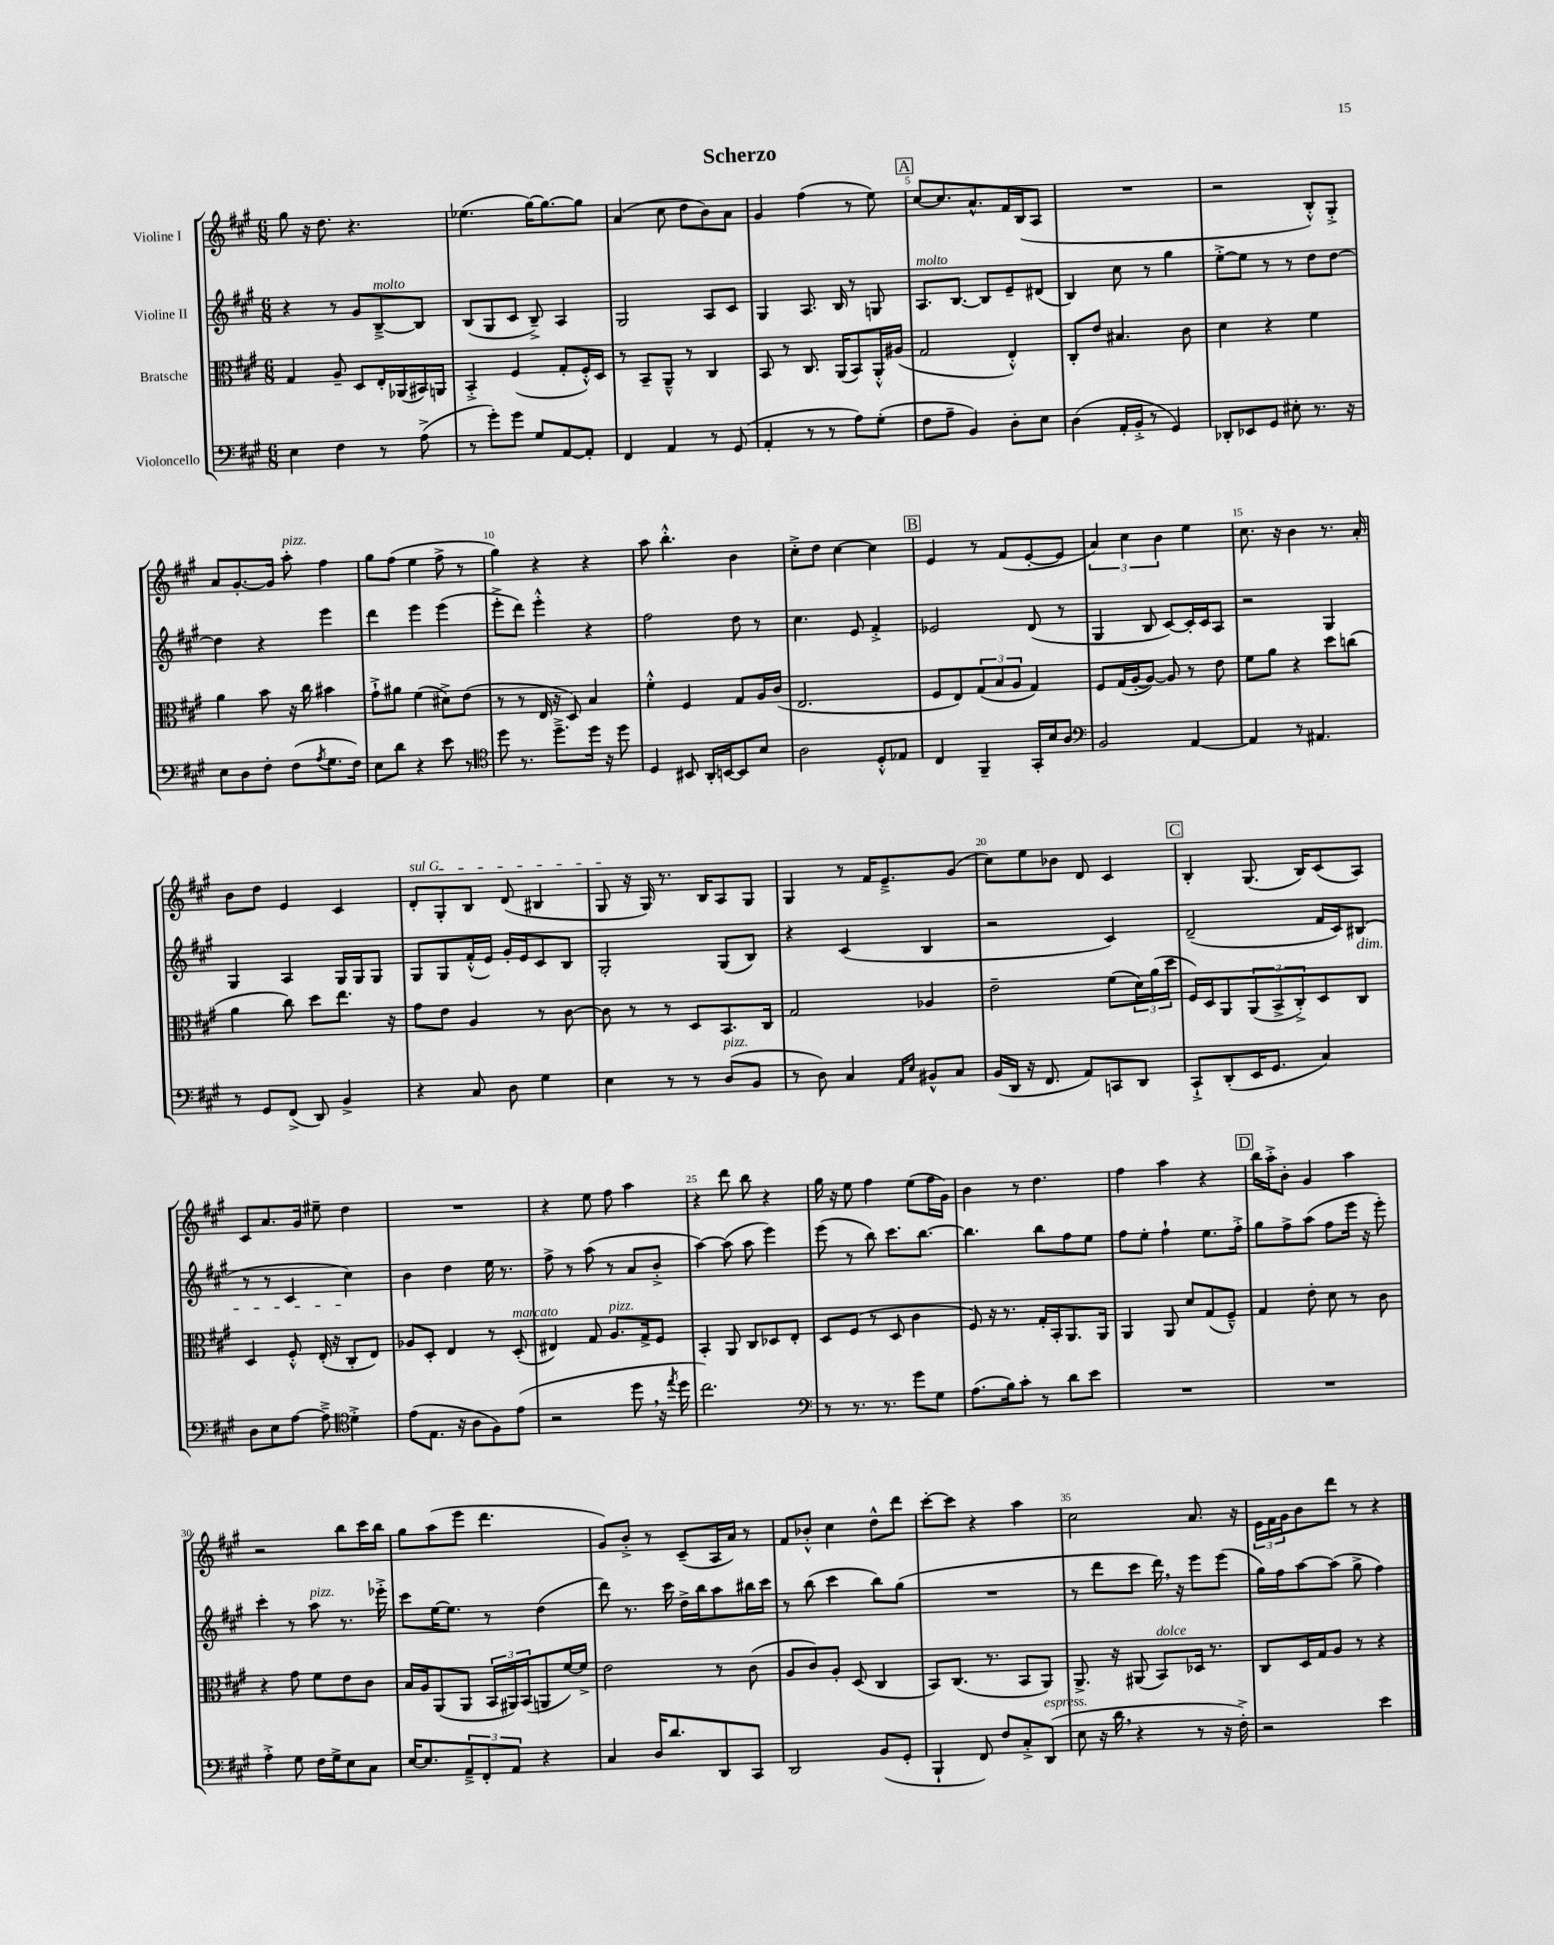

**kern	**kern	**kern	**kern
*part4	*part3	*part2	*part1
*staff4	*staff3	*staff2	*staff1
*I"Violoncello	*I"Bratsche	*I"Violine II	*I"Violine I
*clefF4	*clefC3	*clefG2	*clefG2
*k[f#c#g#]	*k[f#c#g#]	*k[f#c#g#]	*k[f#c#g#]
*M6/8	*M6/8	*M6/8	*M6/8
=1	=1	=1	=1
4E\	4G#/	4r	8gg#\
.	.	.	16r
.	.	.	8.dd\
4F#\	8A~/	8r	.
.	8D/L	8g#/L	4.r
!	!	!LO:TX:a:i:t=molto	!
8r	16E'/L	[8B~^/	.
.	(16AA-X/	.	.
(8A^\	16BB#X/)	8B/J]	.
.	16AAn/JJ	.	.
=2	=2	=2	=2
8r	4BB'^/	(8B/L	(4.ee-X\
8g#'\L)	.	8G#/	.
8g#\J	(4F#/	8c#/J	.
8G#/L	.	8B~^/)	[16gg#\KL)
.	.	.	8.gg#\_
[8AA/	8G#'/L	4A/	.
8AA'/J]	16F#'^^/L)	.	8gg#\J]
.	16D/JJ	.	.
=3	=3	=3	=3
4FF#/	8r	2G#/	(4a/
.	8BB~/L	.	.
4AA/	8AA~^^/J	.	8cc#\
.	8r	.	8dd\L
8r	4C#/	8A/L	8b\)
(8GG#/	.	8c#/J	8a\J
=4	=4	=4	=4
4AA'/	8BB/	4G#/	4g#/
.	8r	.	.
8r	8.C#/	8.A/	(4ff#\
8r	.	.	.
.	(16AA/KL	16B/	.
8A\L)	8BB/)	8r	8r
(8G#'\J	16AA'^^/L	8Gn/	8ee\)
.	(16A#X/JJ	.	.
!!LO:REH:place=s1:t=A
=5	=5	=5	=5
!	!	!LO:TX:a:i:t=molto	!
8F#\L	2G#/	8.A/L	[8cc#/L
8A~\J	.	.	8.cc#/]
.	.	[8.B/J	.
4BB/)	.	.	.
.	.	.	8.a^^/
.	.	8B/L]	.
8D'\L	4E'^^/)	8e~/	16f#/L
.	.	.	(16B/J
8E\J	.	(8d#X/J	8A/J
=6	=6	=6	=6
(4D\	8C#'/L	4B/)	2.r
.	8e/J	.	.
16AA'/LL	4.B#X/	8cc#\	.
16BB'^/JJ	.	.	.
8r	.	8r	.
4GG#/)	.	4gg#\	.
.	8c#\	.	.
=7	=7	=7	=7
8DD-X'/L	4d\	[8ee'^\L	2r
8EE-X/	.	8ee\J]	.
8GG#/J	4r	8r	.
8E#X'\	.	8r	.
8.r	4f#\	8dd\L	8B'^^/L)
.	.	[8dd\J	8G#'^/J
16r	.	.	.
!!LO:LB:g=z
=8	=8	=8	=8
8E\L	4a\	4dd\]	8a/L
8D\	.	.	[8.g#'/
8F#'\J	8b\	4r	.
.	.	.	16g#/Jk]
!	!	!	!LO:TX:a:i:t=pizz.
(8F#\L	16r	.	8aa'\
.	16cc#\	.	.
8qA/	.	.	.
8.G#\	4b#X\	4eee\	4ff#\
16F#\Jk)	.	.	.
=9	=9	=9	=9
8E\L	8g#`^\L	4ddd\	8gg#\L
8d\J	8a#X\J	.	(8ff#\J
4r	(4f#\	4eee\	4ee\
8e\	8d#X^\L)	(4eee\	8ff#^\
8r	(8e\J	.	8r
=10	=10	=10	=10
*clefC4	*	*	*
8dd\	8r	8eee'^\L	4gg#\)
8.r	8r	8ddd\J)	.
.	16E/	4eee'^^\	4r
8.dd~^\L	16r	.	.
.	8D/)	.	.
16dd\Jk	4B/	4r	4r
16r	.	.	.
8dd\	.	.	.
=11	=11	=11	=11
4D/	4f#'^^\	2ff#\	8aa\
.	.	.	4.bb'^^\
8BB#X/	4F#/	.	.
16AA'/LL	.	.	.
[16BBn/J	.	.	.
8BB/]	8G#/L	8dd\	4b\
8B/J	16A/L	8r	.
.	(16c#/JJ	.	.
=12	=12	=12	=12
2A\	2.E/	4.cc#\	8cc#'^\L
.	.	.	8dd\J
.	.	.	[4cc#\
.	.	8e/	.
8D'^^/L	.	4f#'^/	4cc#\]
8E-X/J	.	.	.
!!LO:REH:place=s1:t=B
=13	=13	=13	=13
4C#/	8F#/L	2e-X/	4e/
.	8E/)	.	.
4FF#~/	(12G#/	.	8r
.	12B/	.	.
.	.	.	(8f#/L
.	12A/J	.	.
16GG#'/LL	4G#/)	(8d/	[8e'/
16B/J	.	.	.
8A/J	.	8r	8e/J]
=14	=14	=14	=14
*clefF4	*	*	*
2BB/	8F#/L	4G#/	6a/)
.	(16G#/L	.	.
.	.	.	6cc#\
.	[16A'/J	.	.
.	8A/J_)	8B/	.
.	.	.	6b\
.	8A/]	[8c#/L)	.
[4AA/	8r	16c#'/L]	4ee\
.	.	16c#/J	.
.	8e\	8A/J	.
=15	=15	=15	=15
4AA/]	8f#\L	2r	8.cc#\
.	8a\J	.	.
.	.	.	16r
8r	4r	.	4b\
4.AA#X/	.	.	.
.	8dd\L	4G#/	8.r
.	(8ccn\J	.	.
.	.	.	16a'/
!!LO:LB:g=z
=16	=16	=16	=16
8r	4a\	4G#/	8b\L
8GG#/L	.	.	8dd\J
(8FF#^/J	8cc#\)	4A/	4e/
8DD/)	8dd\L	.	.
4BB^/	8.ee\J	16G#/LL	4c#/
.	.	16G#/J	.
.	.	8G#/J	.
.	16r	.	.
=17	=17	=17	=17
!	!	!	!LO:TX:a:i:t=sul G
4r	8g#\L	8G#/L	8d'/L
.	8e\J	8G#/	8G#'/
8C#/	4A/	(16f#'^^/L	8B/J
.	.	16e/JJ)	.
8D\	.	16g#'/LL	(8d/
.	.	16e/J	.
4G#\	8r	8c#/	4B#X/
.	[8c#\	8B/J	.
=18	=18	=18	=18
4E\	8c#\]	2G#'/	8G#/
.	8r	.	16r
.	.	.	16G#/)
8r	8r	.	8.r
8r	8D/L	.	.
.	.	.	16B/KL
!LO:TX:a:i:t=pizz.	!	!	!
(8D/L	8.BB/	(8G#/L	8A/
8BB/J	.	8B/J)	8G#/J
.	16C#/Jk	.	.
=19	=19	=19	=19
8r	2G#/	4r	4G#/
8D\)	.	.	.
4C#/	.	(4c#/	8r
.	.	.	16f#/KL
.	.	.	8.e~^/
16qqAA/LL	.	.	.
16qqE/JJ	.	.	.
8BB#X^^/L	4A-X/	4B/	.
8C#/J	.	.	(8g#/J
=20	=20	=20	=20
(16BB/LL	2e~\	2r	8cc#\L)
16DD/JJ	.	.	.
16r	.	.	8ee\
8.FF#/	.	.	.
.	.	.	8b-X\J
8AA/L)	.	.	8d/
8CCn/	(8f#\L	4c#/)	4c#/
8DD/J	24d\L)	.	.
.	(24a\	.	.
.	24dd\JJ	.	.
!!LO:REH:place=s1:t=C
=21	=21	=21	=21
8CC#`^/L	16F#/LL)	(2d~/	4B'/
.	16D/J	.	.
(8DD'/	8AA/	.	.
16EE/K	(12AA/	.	(8.G#/
8.GG#/J	.	.	.
.	12BB^/	.	.
.	12C#'^/)	.	.
.	.	.	16B/KL)
4C#/)	8D/	16f#/LL	(8c#/
.	.	16c#/J)	.
!	!	!LO:TX:b:i:t=dim.	!
.	8C#/J	(8B#X/J	8A/J)
!!LO:LB:g=z
=22	=22	=22	=22
8D\L	4D/	8r	8c#/L
8E\	.	8r	8.a/
[8A\J	8F#'^^/	4c#/	.
.	.	.	16g#/Jk
8A~^\]	(16E'/	.	8ee#X~\
.	16r	.	.
*clefC4	*	*	*
4d'^\	8C#'/L	4cc#\)	4dd\
.	8E/J)	.	.
=23	=23	=23	=23
(8e\L	8A-X/L	4b\	2.r
8.E\J	8D'/J	.	.
.	4E/	4dd\	.
16r	.	.	.
8A\L	.	.	.
8F#\)	8r	16ee\	.
.	.	8.r	.
!	!LO:TX:a:i:t=marcato	!	!
(8e\J	(8D'/	.	.
=24	=24	=24	=24
2r	4E#X/)	8ff#^\	4r
.	.	8r	.
.	8G#/	(8aa\	8ee\
!	!LO:TX:a:i:t=pizz.	!	!
.	8.A/L	8r	8ff#\
8dd,\	.	8a/L	4aa\
.	16G#^/k	.	.
16r	8F#/J	8b'^/J	.
8qee/	.	.	.
16dd\	.	.	.
=25	=25	=25	=25
2.cc#\)	4BB'/	[4aa\)	4r
.	8AA/	(8aa\]	8ddd\
.	8C#/L	8aa\	8bb\
.	8D-X/	4eee\)	4r
.	8E'/J	.	.
=26	=26	=26	=26
*clefF4	*	*	*
8r	8D/L	(8eee\	16gg#\
.	.	.	16r
8.r	(8F#/J	8r	8ee\
.	8r	8bb\)	4ff#\
8.r	.	.	.
.	8D/	8.ccc#\L	.
8g#\L	4c#\	.	(8ee\L
.	.	[8.bb\J	.
8G#\J	.	.	16ff#\L
.	.	.	16g#\JJ)
=27	=27	=27	=27
(8.A\L	8F#/)	4.bb\]	4b\
.	16r	.	.
16B\k)	8.r	.	.
8c#'\J	.	.	8r
8r	16G#'/LL	8bb\L	4.dd\
.	16BB'/J	.	.
8d\L	8.AA/	8ff#\	.
8e\J	.	8ee\J	.
.	16AA/Jk	.	.
=28	=28	=28	=28
2.r	4AA/	8ff#\L	4ff#\
.	.	8ee'\J	.
.	8AA/	4ff#`\	4aa\
.	8d/L	.	.
.	(8G#/	8.ee\L	4r
.	8F#~^^/J)	.	.
.	.	16ff#'^\Jk	.
!!LO:REH:place=s1:t=D
=29	=29	=29	=29
2.r	4G#/	8gg#\L	16bb\LL
.	.	.	16aa'^\J
.	.	8ff#^\	8b'\J
.	8e'\	(8aa\J	4g#/
.	8d\	8ff#\L	.
.	8r	16eee\Jk	4aa\
.	.	16r	.
.	8c#\	8eee'\)	.
!!LO:LB:g=z
=30	=30	=30	=30
4A'^\	4r	4ccc#'\	2r
8G#\	8g#\	8r	.
!	!	!LO:TX:a:i:t=pizz.	!
16F#\LL	8f#\L	8aa\	.
16G#^\J	.	.	.
8E\	8e\	8.r	8bb\L
8C#\J	8c#\J	.	16ccc#\L
.	.	16eee-X'^\	16bb\JJ
=31	=31	=31	=31
[16E/KL	16B/LL	8ccc#\L	8gg#\L
8.E/]	16A/J	.	.
.	(8AA/	[16ee\K	(8aa\
.	.	8.ee\J]	.
12AA~^/	8AA/J	.	8eee\J
12FF#'/	.	.	.
.	24BB/LL	8r	4.ddd\
12AA/J	24AA#X/)	.	.
.	(24BB/J	.	.
4r	8AAn/	(4dd\	.
.	[16f#/L)	.	.
.	16f#^/JJ]	.	.
=32	=32	=32	=32
4C#/	2e\	8ddd\)	8g#/L)
.	.	8.r	8b'^/J
16D/KL	.	.	8r
8.d/	.	16ccc#\	.
.	.	16dd^\LL	(8c#~/L
.	.	16bb\J	.
8DD/	8r	8aa\	16A/L
.	.	.	16a/JJ)
8CC#/J	(8c#\	16bb#X\L	8r
.	.	16ccc#\JJ	.
=33	=33	=33	=33
2DD/	8A/L	8r	8f#/L
.	8c#/)	(8bb\	8b-X'^^/J
.	8A'/J	4ccc#\	4cc#\
.	(8D/	.	.
(8BB/L	4C#/	8bb\L)	8dd^^\L
8GG#'/J	.	(8gg#\J	8ddd\J
=34	=34	=34	=34
4BBB`/	8BB/L)	2.r	[8ccc#'\L
.	(8.C#/J	.	8ccc#\J]
8FF#/)	.	.	4r
.	8.r	.	.
8F#/L	.	.	.
8C#'^/	8BB/L	.	4aa\
!LO:TX:a:i:t=espress.	!	!	!
(8DD/J	8AA/J)	.	.
=35	=35	=35	=35
8E\	8.AA^/	8r	2cc#\
16r	.	8ddd\L	.
16d,\	16r	.	.
4r	(8AA#X/	8ccc#\J	.
!	!LO:TX:a:i:t=dolce	!	!
.	8BB/L)	16ddd,\)	.
.	.	16r	.
8r	16D-X/Jk	8eee\L	8.a/
.	8.r	.	.
16r	.	(8eee\J	.
16F#'^\)	.	.	16r
=36	=36	=36	=36
2r	8C#/L	16gg#\LL)	24e\LL
.	.	.	24f#\
.	.	16ff#\J	.
.	.	.	24g#\J
.	16D/L	[8aa\	8b\
.	16G#/J	.	.
.	8A/J	(8aa\J]	8ddd\J
.	8r	8gg#^\	8r
4e\	4r	4ff#\)	4r
==	==	==	==
*-	*-	*-	*-
